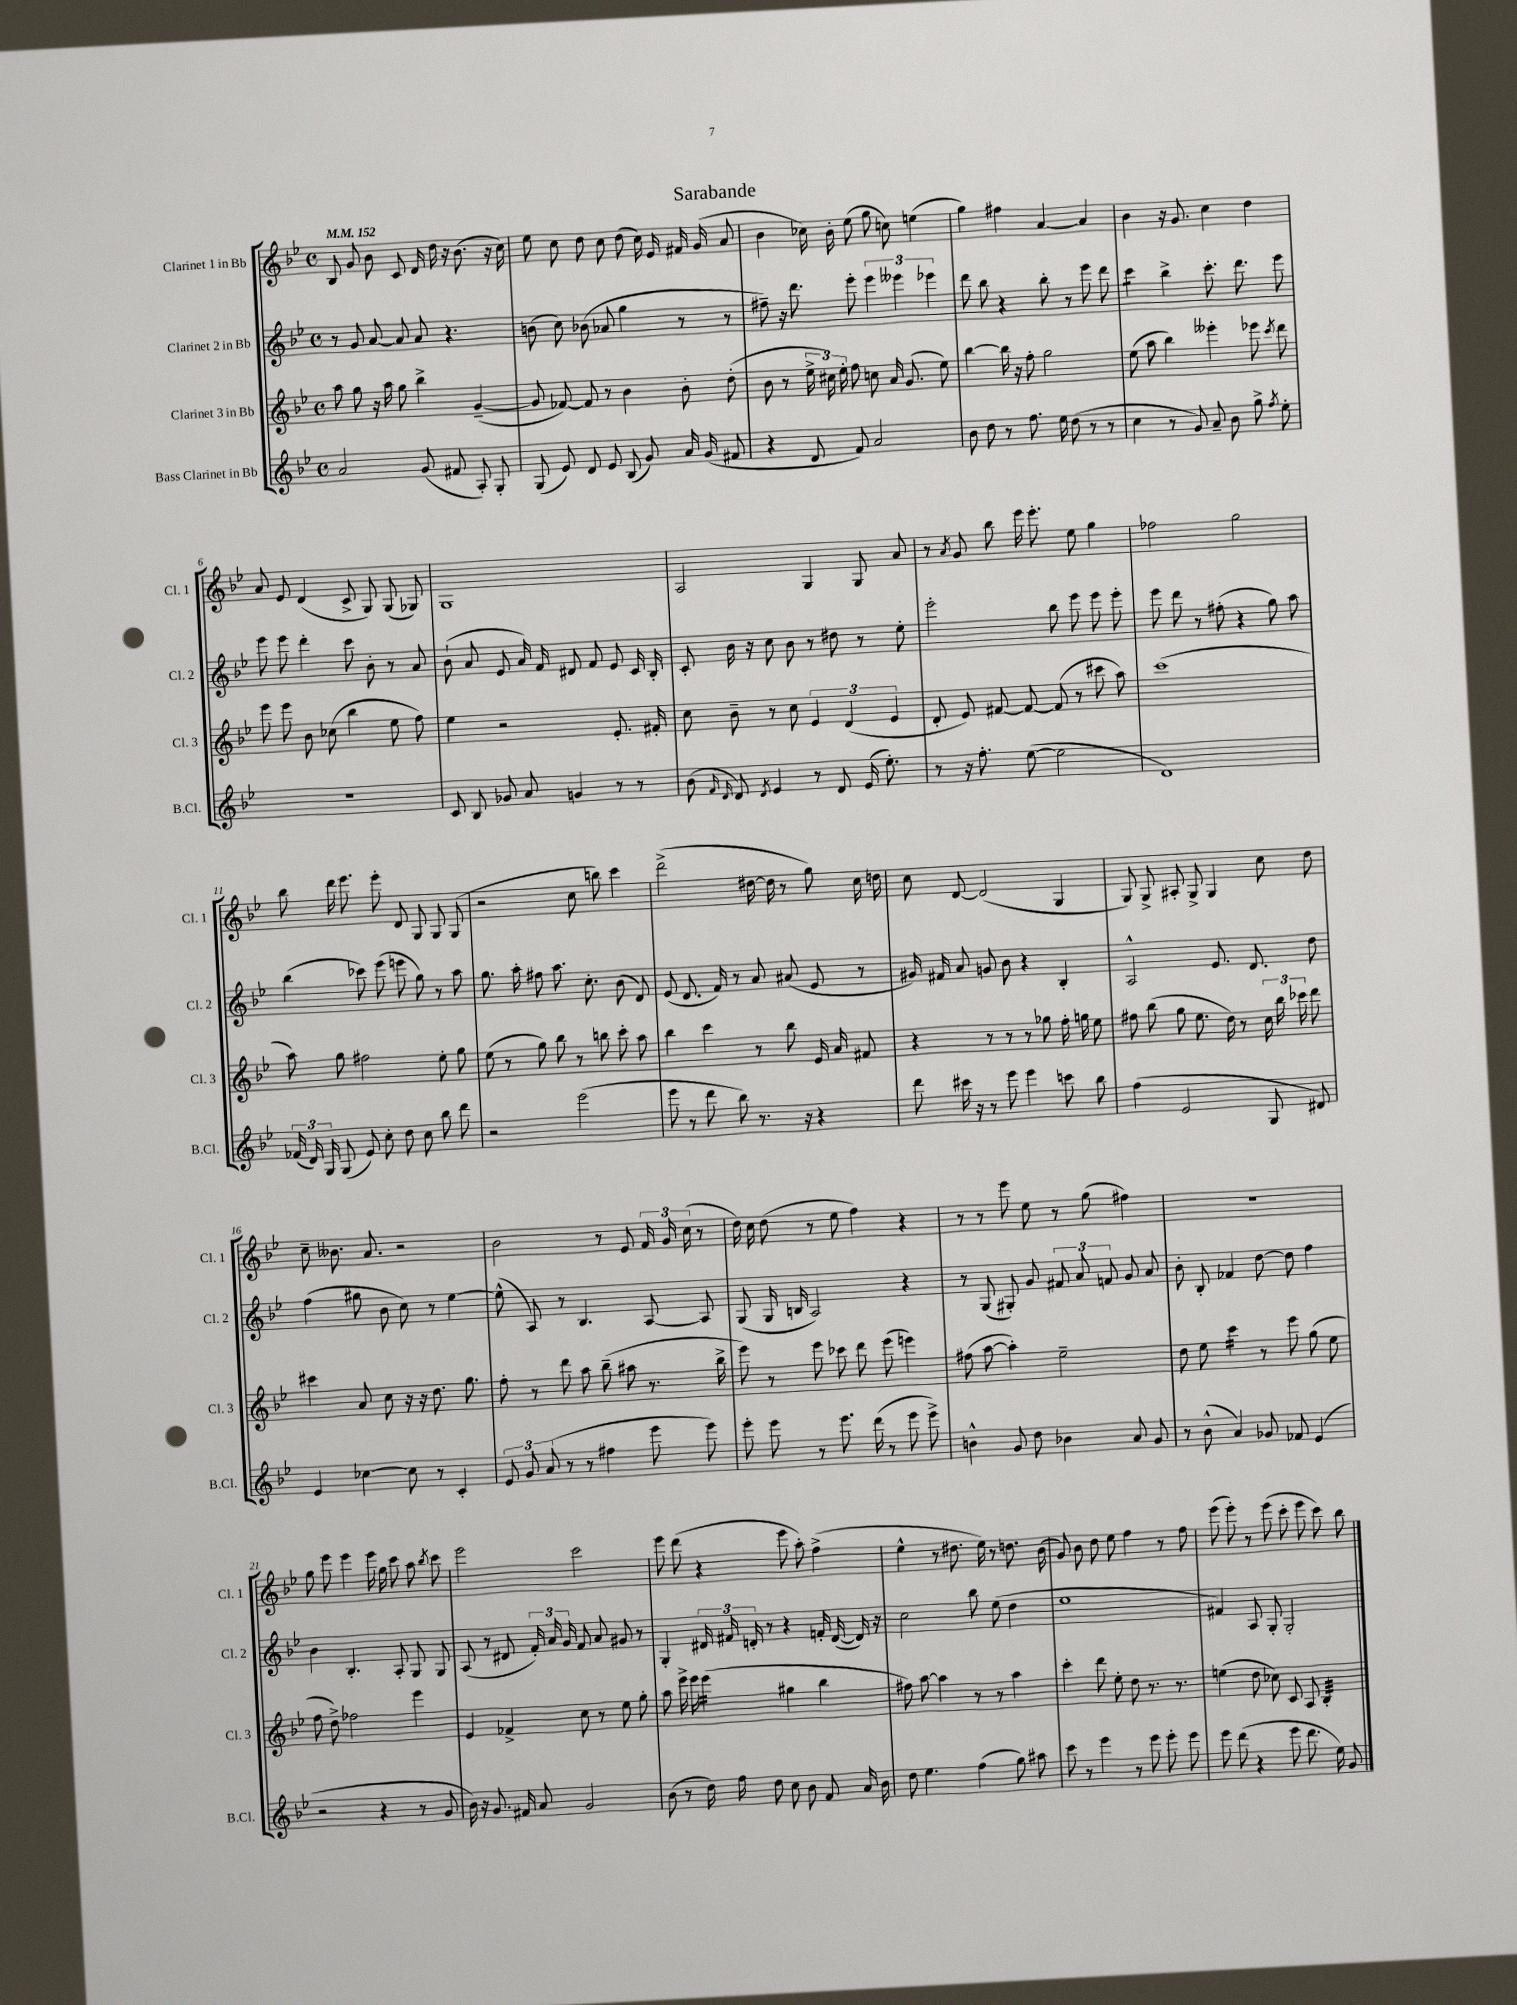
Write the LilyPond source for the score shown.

\header { title = "Sarabande" }
<<
\new StaffGroup <<
\new Staff = "s0" \with { instrumentName = "Clarinet 1 in Bb" shortInstrumentName = "Cl. 1" } {
    \clef treble \key bes \major \defaultTimeSignature \time 4/4 \tempo 4 = 152
    \autoBeamOff bes8 g'8 bes'8 c'8 d'16 d''16 r16 bes'8.( r16 c''16) |
    ees''8 c''8 d''8 c''8 d''8( c''16) ees'16 fis'16 g'16( a'8 |
    bes'4 ces''16) bes'16-. ees''8( g''8 c''8) e''4( |
    g''4) fis''4 a'4~ a'4 |
    bes'4 r16 g'8. c''4 d''4 |
    a'8 ees'8 d'4( c'8-> g8) g8( ges8) |
    g1 |
    a2 g4 g8 a'8 |
    r8 \acciaccatura { a'8 } g'8 bes''8 ees'''16 ees'''8.-. ees''8 g''4 |
    fes''2 g''2 |
    bes''8 d'''16 ees'''8. ees'''8-. d'8 g8 g8 g8( |
    r2 c''8 b''8) c'''4 |
    d'''2->( dis''16~ dis''16 r8 g''8) c''16 d''16 |
    c''8 d'8~ d'2( g4 |
    g8) g8-> ais8-. g8-> g4 c''8 d''8 |
    c''8-- beses'8. a'8. r2 |
    bes'2 r8 ees'8 \tuplet 3/2 { f'16 g'16 c''16( } r8 |
    d''16) c''16 d''8( r8 ees''8 f''4) r4 |
    r8 r8 ees'''8 ees''8 r8 g''8( fis''4) |
    R1 |
    g''8 ees'''8 ees'''4 ees'''16 g''16 c'''8 a''8 \acciaccatura { bes''8 } c'''8 |
    ees'''2 c'''2 |
    ees'''8 d'''8( r4 ees'''8 a''8-.) f''4->( |
    ees''4-^ r8 dis''8. ees''16) r8 d''8. bes'16( |
    g'8) bes'8 d''8 ees''8 f''4 r8 f''8 |
    ees'''8( ees'''8-.) r8 ees'''8( c'''8-. ees'''8 c'''8) bes''8 \bar "|." |
}
\new Staff = "s1" \with { instrumentName = "Clarinet 2 in Bb" shortInstrumentName = "Cl. 2" } {
    \clef treble \key bes \major \defaultTimeSignature \time 4/4
    \autoBeamOff r8 g'8 a'8~ a'8 a'8 r4. |
    b'8( c''8) bes'8( aes'8 g''4 r8 r8 |
    fis''8--) r16 d'''8. ees'''8-. \tuplet 3/2 { ees'''4 eeses'''4 ees'''4 } |
    d'''8 bes''8 r4 bes''8-. r8 ees'''8 d'''8 |
    c'''4:8 bes''4-> c'''8.-. d'''8. ees'''8 |
    ees'''8 ees'''8 d'''4-. c'''8 bes'8-. r8 a'8 |
    bes'8-!( a'8 ees'8 a'16) f'16 dis'8 f'8 ees'8 c'16 bes16-. |
    c'8-. bes'16 r16 c''8 bes'8 r8 dis''8 r8 ees''8-. |
    ees'''2-. bes''8 ees'''8 ees'''8 ees'''8-. |
    ees'''8 d'''8 r8 fis''8-.( r4 g''8) a''8 |
    bes''4( ces'''8) ees'''8( e'''8 g''8) r8 a''8 |
    g''8. a''16-. fis''8 a''8. c''8.-. bes'8( d'8) |
    ees'8( d'8. f'16) r8 a'8 ais'8( ees'8 r8 |
    gis'16) fis'16 a'8 g'8 bes'8 r4 bes4-. |
    a2-^ ees'8. d'8. d''8 |
    f''4( gis''8 bes'8 c''8) r8 ees''4~ |
    ees''8-^( a8) r8 bes4. a8~ a8 |
    g8( g16 b16 a2) r4 |
    r8 g8( gis8-.) g'8 \tuplet 3/2 { fis'8 a'8 f'8 } g'8 a'8 |
    bes'8-. bes8-. fes'4 d''8~ d''8 f''4 |
    bes'4 bes4.-. a8-. g8 g8 |
    a8( r8 dis'8 \tuplet 3/2 { f'16-.) a'16 g'16 } f'8 a'8 gis'8 r8 |
    g4-. \tuplet 3/2 { dis'16 fis'16 d'16-. } r8 r4 f'16-. d'16~( d'16) r16 |
    c''2 bes''8 ees''8( d''4 |
    ees''1 |
    fis'4) a8 g8-. g2-. \bar "|." |
}
\new Staff = "s2" \with { instrumentName = "Clarinet 3 in Bb" shortInstrumentName = "Cl. 3" } {
    \clef treble \key bes \major \defaultTimeSignature \time 4/4
    \autoBeamOff a''8 g''8 r16 a''16 g''8 bes''4-> g'4~--( |
    g'8 fes'8~) fes'8 r8 bes'4 bes'8-. d''8-.( |
    bes'8 r8 \tuplet 3/2 { ees''16-> cis''16) ees''16-. } f''8 c''8 a'16 g'8.( ees''8) |
    bes''4~ bes''16 r16 f''8-. g''2 |
    ees''8( a''8 bes''4) eeses'''4-. ees'''8 \acciaccatura { c'''8 } d'''8 |
    ees'''8 ees'''8 bes'8 ces''8( bes''4 ees''8 f''8) |
    ees''4 r2 ees'8.-. fis'16-. |
    c''8 bes'8-- r8 c''8 \tuplet 3/2 { ees'4 d'4( ees'4 } |
    d'8-. ees'8) fis'8~ fis'8~ fis'8( r8 cis'''8 a''8) |
    c'''1( |
    a''8) g''8 fis''2 ees''8-. g''8 |
    ees''8( r8 g''8) bes''8 r8 b''8 c'''8-. a''8 |
    bes''4 c'''4 r8 bes''8 ees'16 a'16 fis'8 |
    r4 r8 r8 r8 ges''8 f''16-. g''16 ees''8 |
    fis''8 bes''8( g''8 ees''8. d''16) r8 \tuplet 3/2 { c''16 bes''16 ces'''16 } d'''8 |
    cis'''4 a'8 c''8 r16 r16 d''8. g''8. |
    f''8-. r8 d'''8 a''8 bes''8--( ais''8 r8. bes''16-> |
    ees'''8) r8 ees'''8 ces'''8 d'''8 ees'''8( e'''4) |
    fis''8( a''8~ a''4-.) ees''2-- |
    d''8 ees''8 c'''4:16 r8 ees'''8 g''8( ees''8 |
    f''8 d''8->) fes''2 ees'''4 |
    ees'4 fes'4-> c''8 r8 ees''8 g''8-. |
    a''8 ees'''16-> ees'''16 ees'''4:16( gis''4 bes''4 |
    fis''8) a''8~ a''4 r8 r8 a''4 |
    c'''4-. d'''8 ees''8-. d''8 r8. r8. |
    e''4( d''8 ces''8) c'8 a8 bes4:32-. \bar "|." |
}
\new Staff = "s3" \with { instrumentName = "Bass Clarinet in Bb" shortInstrumentName = "B.Cl." } {
    \clef treble \key bes \major \defaultTimeSignature \time 4/4
    \autoBeamOff a'2 g'8( fis'8 a8-.) g8-. |
    g8( ees'8) d'8 ees'8 bes8( g'8) a'16 g'16( fis'8 |
    r4 d'8 f'8) a'2 |
    bes'8 d''8 r8 f''8. ees''16 d''8( r8 r8 |
    c''4 r8 g'8) a'8-- bes'8 g''8-> \acciaccatura { f''8 } ees''8-. |
    R1 |
    c'8 bes8 ges'8 a'8 g'4 r8 r8 |
    bes'8( \grace { f'16 d'16 } d'8) \acciaccatura { d'8 } ees'4 r8 d'8 ees'16( ees''8.-.) |
    r8 r16 f''8.-. ees''8~( ees''2 |
    d'1) |
    \tuplet 3/2 { fes'16( d'16) g16 } g8( ees'8) c''8-. d''8 c''8 bes''8 d'''8 |
    r2 ees'''2( |
    ees'''8 r8 d'''8 bes''8) r8. r16 r4 |
    d'''8 cis'''16 r16 r8 ees'''8 ees'''4 c'''8 bes''8 |
    f''4( ees'2 g8 dis'8) |
    ees'4 ces''4~ ces''8 r8 c'4-. |
    \tuplet 3/2 { ees'8 g'8 a'8( } r8 r8 fis''4 ees'''8 ees'''8) |
    ees'''8-. ees'''8 r8 ees'''8. d'''16( r8 ees'''8 ees'''8->) |
    b'4-^ g'8 d''8 bes'4 a'8 g'8 |
    r8 bes'8-^( a'4) ges'8 fes'8 ees'4( |
    r2 r4 r8 g'8 |
    bes'16) r16 g'8. fis'16 a'8 g'2 |
    bes'8( r8 d''16) f''16 d''8 c''8 bes'8 f'8 a'16 bes'16 |
    d''8 ees''4. f''4( g''8) ais''8 |
    c'''8 r8 ees'''4 r8 ees'''8 ees'''8-. ees'''8 |
    ees'''8 d'''8( r4 ees'''8 d'''8. ees''16) g'8 \bar "|." |
}
>>
>>
